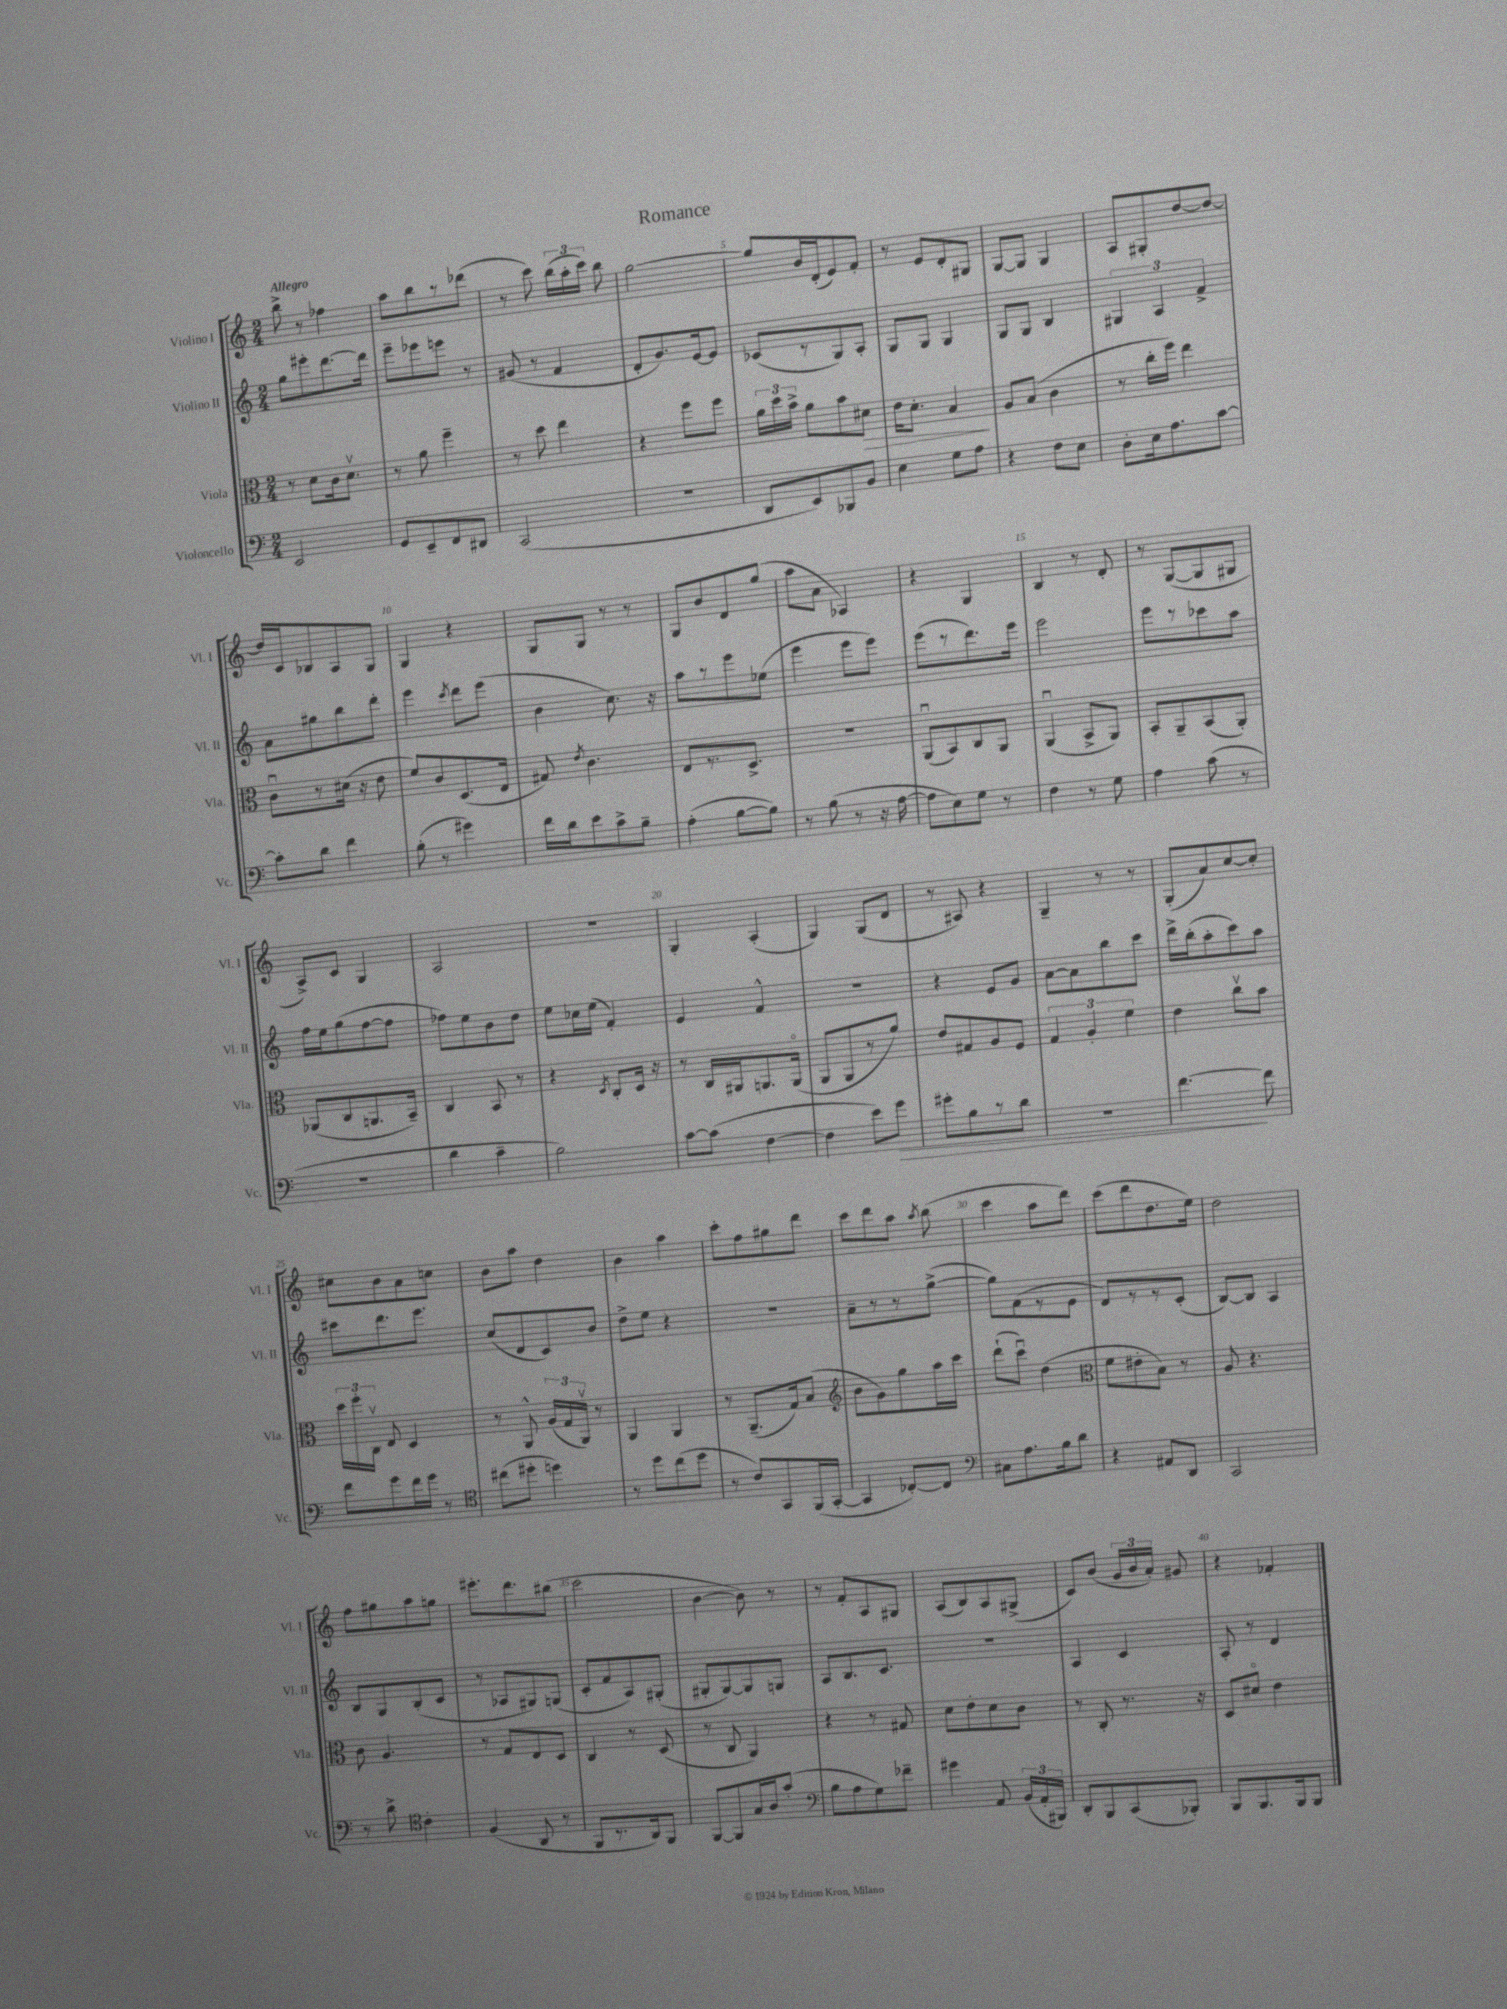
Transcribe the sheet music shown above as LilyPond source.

\header { title = "Romance" }
<<
\new StaffGroup <<
\new Staff = "s0" \with { instrumentName = "Violino I" shortInstrumentName = "Vl. I" } {
    \clef treble \key c \major \numericTimeSignature \time 2/4 \tempo "Allegro"
    \autoBeamOff b''8-> r8 fes''4 |
    a''8[ b''8 r8 des'''8]( |
    r8 c'''8) \tuplet 3/2 { b''16[( a''16-. c'''16]) } b''8 |
    g''2~ |
    g''8[ b'16 d'16-.( e'8) f'8]-. |
    r8 e'8[ d'8-. gis8] |
    g8[~ g8] g4 |
    a8[ gis8-. d''8~ d''8]~ |
    d''16[ c'16 bes8 a8 g8] |
    g4 r4 |
    g8[ g8] r8 r8 |
    g8[ b'8 d'8 g''8]( |
    a''8[ a'8] aes4) |
    r4 g4 |
    b4 r8 d'8-. |
    r8 g8[~( g8 gis8] |
    a8[->) c'8] g4 |
    a2 |
    R2 |
    g4-. a4-.( |
    g4) g8[( d'8] |
    r8 ais8) r4 |
    g4-- r8 r8 |
    g8[-.( a'8) c''8~ c''8]-. |
    cis''8[ b'8 a'8 c''8] |
    b'8[ a''8] d''4 |
    b'4 a''4 |
    c'''8[-. f''8 gis''8 d'''8] |
    c'''8[ d'''8 a''8] \acciaccatura { a''8 } b''8( |
    c'''4 a''8[ d'''8]) |
    c'''8[( d'''8 d''8. e''16]) |
    d''2 |
    f''8[ gis''8 a''8 g''8] |
    eis'''8.[-. d'''8. bis''8]( |
    c'''2 |
    b'4~ b'8) r8 |
    r8 f'8[-. a8 gis8] |
    a8[( b8) a8 gis8]->( |
    c'8[) b'8]( \tuplet 3/2 { g'16[ b'16 a'16]-.) } gis'8 |
    r4 fes'4-. \bar "|." |
}
\new Staff = "s1" \with { instrumentName = "Violino II" shortInstrumentName = "Vl. II" } {
    \clef treble \key c \major \numericTimeSignature \time 2/4
    \autoBeamOff g''8[ eis'''8-. d'''8.~ d'''16] |
    e'''8[-- ees'''8 e'''8] r8 |
    gis'8( r8 f'4 |
    d'8[-. g'8.) e'16~ e'8] |
    ces'8[( r8 g8) a8]-. |
    g8[ g8] g4 |
    g8[ g8] b4 |
    \tuplet 3/2 { gis4 a4 f'4-> } |
    a'8[ gis''8 b''8 d'''8]-. |
    e'''4 \acciaccatura { c'''8 } d'''8[ e'''8]( |
    b'4 c''8.) r16 |
    a''8[ r8 e'''8 ees''8]( |
    e'''4 e'''8[ e'''8]) |
    e'''8[( r8 d'''8.) e'''16] |
    e'''2 |
    e'''8[ r8 ces'''8 a''8] |
    f''16[ e''16 g''8( f''8~ f''8] |
    fes''8[) e''8 b'8 d''8] |
    e''8[ ces''16 e''16]( f'4-.) |
    e'4 f'4-^ |
    R2 |
    r4 e'8[ g'8] |
    a'8[~ a'8 b''8 c'''8] |
    d'''16[-> b''16-.( a''8-. c'''8) a''8] |
    cis'''8[ d'''8. e'''8.] |
    c''8[( d'8 c'8) b'8] |
    d''8[-> e''8] r4 |
    r2 |
    a'8[-- r8 r8 g''8]~->( |
    g''8[) f'8( r8 e'8] |
    d'8[) r8 r8 c'8]-.( |
    b8[~) b8] a4 |
    b8[ g8 b8-.( c'8] |
    r8 aes8[ gis8) g8]( |
    c'8[-. f'8 a8) gis8]-.( |
    gis8[-. gis8~) gis8 g8] |
    a8[ b8. c'8.] |
    R2 |
    a4 c'4 |
    a8-. r8 d'4 \bar "|." |
}
\new Staff = "s2" \with { instrumentName = "Viola" shortInstrumentName = "Vla." } {
    \clef alto \key c \major \numericTimeSignature \time 2/4
    \autoBeamOff r8 d'8[ c'16 d'8.]\upbow |
    r8 a'8 f''4-- |
    r8 d''8 e''4 |
    r4 f''8[ f''8] |
    \tuplet 3/2 { a'16[ d''16 b'16]-> } a'8[ b'8 dis'8]\> |
    e'16[ d'8.]-. b4\! |
    a8[ b8]( c'4 |
    r8 c''16[-. f''16]) e''4 |
    c'8[\downbow r8 dis'16]( r16 e'8 |
    f'8[) c'8 d8.( e16] |
    gis8) \acciaccatura { e'8 } c'4. |
    e8[ r8. d8.]-> |
    r2 |
    a,8[\downbow( b,8) c8 a,8] |
    a,4\downbow( b,8[-> a,8]) |
    b,8[-. a,8-- b,8( a,8]-.) |
    aes,8[( c8 a,8. b,16]--) |
    c4 b,8 r8 |
    r4 \acciaccatura { d8 } c8[-. d16] r16 |
    r8 c16[ ais,16 a,8. a,16]\flageolet( |
    a,8[ a,8 r8 a'8]) |
    e'8[ gis8 a8 f8] |
    \tuplet 3/2 { g4 a4-. f'4 } |
    e'4 c''8[\upbow b'8] |
    \tuplet 3/2 { d''16[ f''16-. c16]\upbow } e8 d4 |
    r8 a,8-^ \tuplet 3/2 { a16[( g16 a,16]\upbow) } r8 |
    a,4 a,4 |
    r8 a,8.[--( g16) b8]( |
    \clef treble b'8[ g'8) g''8 a''16 c'''16] |
    d'''8[-!( c'''8]\downbow) d''4( |
    \clef alto f'8[ eis'8-. b8]) r8 |
    a8 r4. |
    c'8 a4. |
    r8 g8[ e8 d8] |
    c4 r8 d8( |
    r8 c8 a,4) |
    r4 r8 gis8 |
    d'8[ e'8-. d'8 c'8] |
    r8 c8-. r8. r16 |
    d8[ dis'8]\flageolet e'4 \bar "|." |
}
\new Staff = "s3" \with { instrumentName = "Violoncello" shortInstrumentName = "Vc." } {
    \clef bass \key c \major \numericTimeSignature \time 2/4
    \autoBeamOff e,2 |
    g,8[ e,8-- f,8 dis,8] |
    c,2( |
    R2 |
    d,8[ e,8) bes,,8 b,8] |
    e4 g8[ a8] |
    r4 f8[ e8] |
    d8[-. e16 a8. c'8]~ |
    c'8[-. d'8] f'4 |
    b8-.( r8 gis'4) |
    f'16[ d'16 e'8 c'8-> b8]-- |
    a4-.( b8[~ b8]) |
    r8 b8( r8 r16 a16~ |
    a8[ e8) g8] r8 |
    f4 r8 g8 |
    a4 c'8( r8 |
    R2 |
    d'4 c'4-- |
    b2) |
    c'8[~ c'8]( f4~ |
    f4 e'8[) g'8]\> |
    gis'8[-. b8 r8 d'8] |
    R2 |
    f'4.~\! f'8 |
    f'8[ g'8 f'16 g'16] r8 |
    \clef tenor cis''8[( dis''8]-. d''4) |
    r8 d''8[ c''8( d''8] |
    r8 c'8[) g,8 f,16( g,16]~-. |
    g,4 ces8[~-.) ces8] |
    \clef bass cis8[ a8. b16 d'8] |
    r4 ais,8[ d,8] |
    c,2 |
    r8 d'8-> \clef tenor c'4-. |
    f4( a,8 r8 |
    f,8[ r8. a,16) f,8] |
    f,8[~ f,8 g16 a16 g'8]-.( |
    \clef bass b8[ a8 g8) fes'8]-- |
    gis'4 a,8 \tuplet 3/2 { b,16[( a,16-. bis,,16]) } |
    d,8[-. b,,8 c,8( bes,,8]-.) |
    b,,8[ b,,8. b,,16 b,,8] \bar "|." |
}
>>
>>
\layout { \context { \Score \override BarNumber.break-visibility = ##(#f #t #t) barNumberVisibility = #(every-nth-bar-number-visible 5) } }
